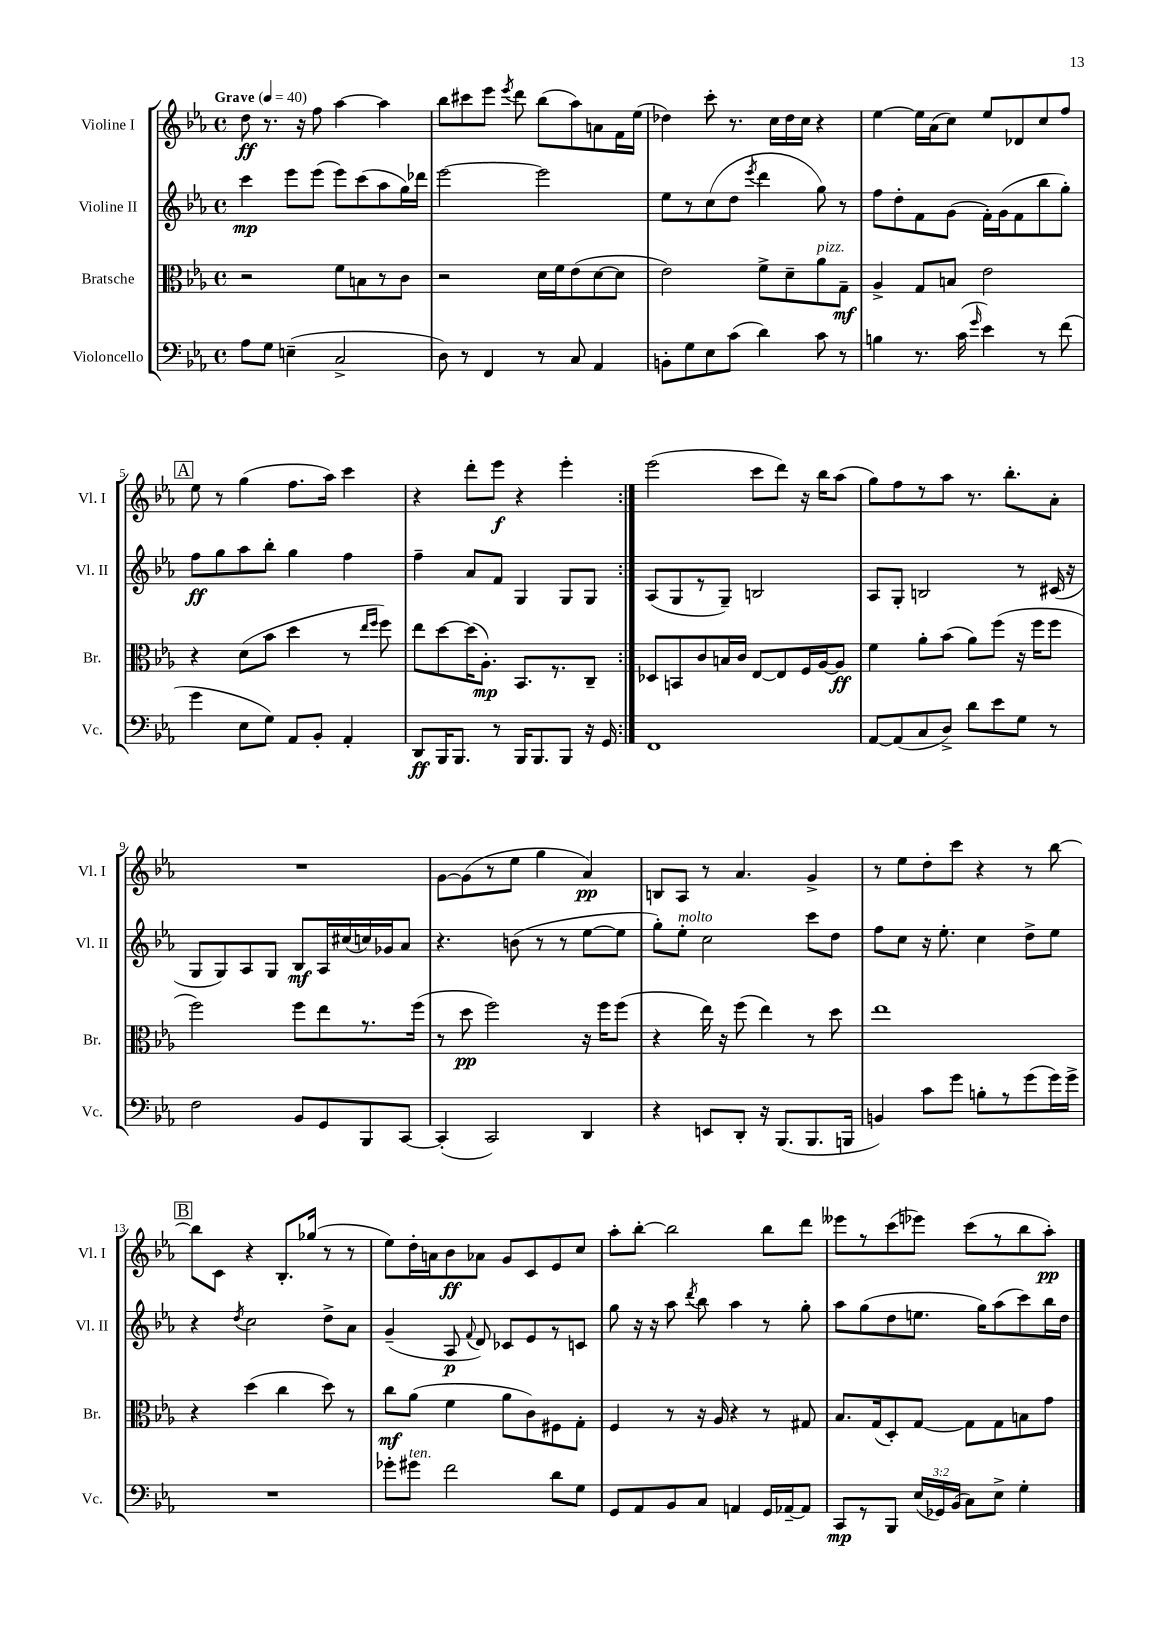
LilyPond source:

<<
\new StaffGroup <<
\new Staff = "s0" \with { instrumentName = "Violine I" shortInstrumentName = "Vl. I" } {
    \clef treble \key ees \major \defaultTimeSignature \time 4/4 \tempo "Grave" 4 = 40
    \autoBeamOff \repeat volta 2 { d''8\ff r8. r16 f''8 aes''4~ aes''4 |
    bes''8[ cis'''8 ees'''8] \acciaccatura { ees'''8 } d'''8 bes''8[( aes''8) a'8 f'16 ees''16]( |
    des''4) c'''8-. r8. c''16[ des''16 c''16] r4 |
    ees''4~ ees''16[ aes'16( c''8]) ees''8[ des'8 c''8 f''8] |
    \mark \markup { \box "A" } ees''8 r8 g''4( f''8.[ aes''16]) c'''4 |
    r4 d'''8[-. ees'''8]\f r4 ees'''4-. | }
    ees'''2( c'''8[ d'''8]) r16 bes''16[ aes''8]( |
    g''8[) f''8 r8 aes''8] r8. bes''8.[-. aes'8]-. |
    R1 |
    g'8[~ g'8( r8 ees''8] g''4 aes'4\pp) |
    b8[ aes8] r8 aes'4. g'4-> |
    r8 ees''8[ d''8-. c'''8] r4 r8 bes''8~ |
    \mark \markup { \box "B" } bes''8[ c'8] r4 bes8.[-. ges''16]( r8 r8 |
    ees''8[) d''16-. a'16 bes'8\ff aes'8] g'8[ c'8 ees'8 c''8] |
    aes''8[-. bes''8]~-. bes''2 bes''8[ d'''8] |
    eeses'''8[ r8 c'''8( ees'''8]) c'''8[( r8 bes''8 aes''8]-.\pp) \bar "|." |
}
\new Staff = "s1" \with { instrumentName = "Violine II" shortInstrumentName = "Vl. II" } {
    \clef treble \key ees \major \defaultTimeSignature \time 4/4
    \autoBeamOff \repeat volta 2 { c'''4\mp ees'''8[ ees'''8]( ees'''8[) c'''8( aes''8 g''16) des'''16] |
    ees'''2~ ees'''2 |
    ees''8[ r8 c''8( d''8] \acciaccatura { ees'''8 } d'''4 g''8) r8 |
    f''8[ d''8-. f'8 g'8]( f'16[-.) g'16( f'8 bes''8 g''8]-.) |
    \mark \markup { \box "A" } f''8[\ff g''8 aes''8 bes''8]-. g''4 f''4 |
    f''4-- aes'8[ f'8] g4 g8[ g8] | }
    aes8[( g8 r8 g8]--) b2 |
    aes8[ g8]-. b2 r8 cis'16( r16 |
    g8[ g8) aes8 g8] bes8[\mf aes16 cis''16( c''16) ges'16 aes'8] |
    r4. b'8( r8 r8 ees''8[~ ees''8] |
    g''8[-.) ees''8]-.^\markup { \italic "molto" } c''2 c'''8[ d''8] |
    f''8[ c''8] r16 ees''8.-. c''4 d''8[-> ees''8] |
    \mark \markup { \box "B" } r4 \acciaccatura { d''8 } c''2 d''8[-> aes'8] |
    g'4--( aes8\p \appoggiatura { f'8 } d'8) ces'8[ ees'8 r8 c'8] |
    g''8 r16 r16 aes''8 \acciaccatura { d'''8 } bes''8 aes''4 r8 g''8-. |
    aes''8[ g''8( d''8 e''8.] g''16[) aes''8( c'''8) bes''16 d''16] \bar "|." |
}
\new Staff = "s2" \with { instrumentName = "Bratsche" shortInstrumentName = "Br." } {
    \clef alto \key ees \major \defaultTimeSignature \time 4/4
    \autoBeamOff \repeat volta 2 { r2 f'8[ b8 r8 c'8] |
    r2 d'16[ f'16 ees'8( d'8~ d'8] |
    ees'2) f'8[-> d'8-- aes'8^\markup { \italic "pizz." } g8]--\mf |
    aes4-> g8[ b8] ees'2 |
    \mark \markup { \box "A" } r4 d'8[( bes'8] d''4 r8 \grace { ees''16[ f''16] } f''8) |
    ees''8[ d''8~ d''16( aes8.]-.\mp) bes,8.[ r8. c8]-- | }
    des8[ b,8 c'8 b16 c'16] ees8[~ ees8 f16 aes16~ aes8]\ff |
    f'4 aes'8[-. bes'8]( aes'8[) f''8]( r16 f''16[ f''8] |
    f''2) f''8[ ees''8 r8. f''16]( |
    r8 d''8\pp f''2) r16 f''16[ f''8]( |
    r4 ees''16) r16 f''8( ees''4) r8 d''8 |
    ees''1 |
    \mark \markup { \box "B" } r4 d''4( c''4 d''8) r8 |
    c''8[\mf aes'8]( f'4 aes'8[ c'8) fis8 g8]-. |
    f4 r8 r16 aes16 r4 r8 gis8 |
    bes8.[ g16( d8-.) g8]~ g8[ g8 b8 g'8] \bar "|." |
}
\new Staff = "s3" \with { instrumentName = "Violoncello" shortInstrumentName = "Vc." } {
    \clef bass \key ees \major \defaultTimeSignature \time 4/4 \override Staff.TupletNumber.text = #tuplet-number::calc-fraction-text
    \autoBeamOff \repeat volta 2 { aes8[ g8] e4--( c2-> |
    d8) r8 f,4 r8 c8 aes,4 |
    b,8[-. g8 ees8 c'8]( d'4) c'8 r8 |
    b4 r8. c'16( \grace { g'16 } ees'4) r8 f'8( |
    \mark \markup { \box "A" } g'4 ees8[ g8]) aes,8[ bes,8]-. aes,4-. |
    d,8[\ff bes,,16 bes,,8.] r8 bes,,16[ bes,,8. bes,,8] r16 g,16 | }
    f,1 |
    aes,8[~ aes,8( c8 d8]->) d'8[ ees'8 g8] r8 |
    f2 bes,8[ g,8 bes,,8 c,8]~ |
    c,4-.( c,2) d,4 |
    r4 e,8[ d,8]-. r16 bes,,8.[( bes,,8. b,,16] |
    b,4) c'8[ g'8] b8[-. r8 g'8( g'16) g'16]-> |
    \mark \markup { \box "B" } R1 |
    ges'8[-. gis'8]^\markup { \italic "ten." } f'2 d'8[ g8] |
    g,8[ aes,8 bes,8 c8] a,4 g,16[ aes,16~-- aes,8] |
    c,8[\mp r8 bes,,8] \tuplet 3/2 { ees16[( ges,16) bes,16]( } c8[) ees8]-> g4-. \bar "|." |
}
>>
>>
